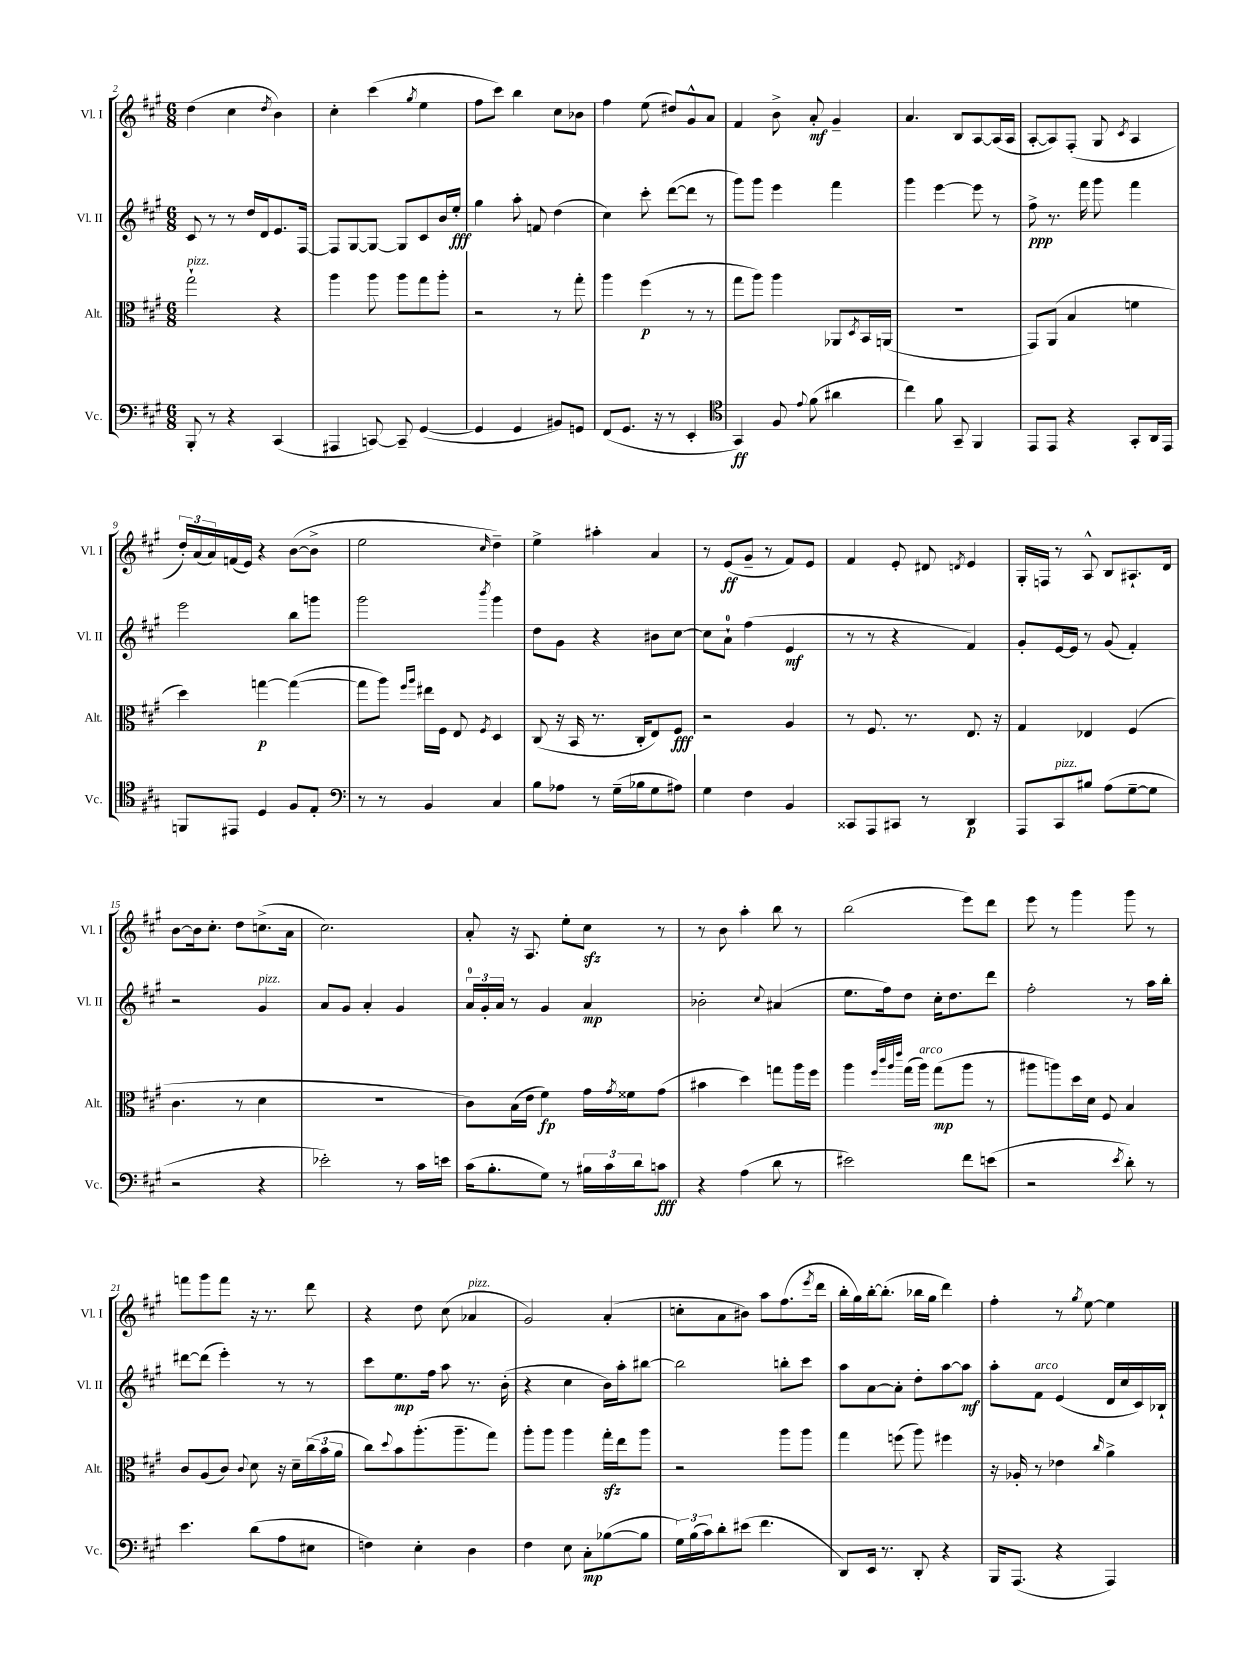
<<
\new StaffGroup <<
\new Staff = "s0" \with { instrumentName = "Vl. I" shortInstrumentName = "Vl. I" } {
    \clef treble \key a \major \numericTimeSignature \time 6/8
    d''4( cis''4 \acciaccatura { d''8 } b'4) |
    cis''4-. cis'''4( \acciaccatura { gis''8 } e''4 |
    fis''8 cis'''8) b''4 cis''8 bes'8 |
    fis''4 e''8( dis''8) gis'8-^ a'8 |
    fis'4 b'8-> a'8-.\mf gis'4-- |
    a'4. b8 a8~ a16( a16 |
    a8~-. a8) fis8-.( gis8 \acciaccatura { cis'8 } a4 |
    \tuplet 3/2 { d''16-.) a'16( a'16) } f'16( e'16) r4 b'8~( b'8-> |
    e''2 \grace { cis''16 } d''4--) |
    e''4-> ais''4-. a'4 |
    r8 e'8\ff( gis'8-- r8 fis'8) e'8 |
    fis'4 e'8-. dis'8 \acciaccatura { d'8 } e'4 |
    gis16-. f16 r8 a8-^ b8 ais8.-! d'16 |
    b'8~ b'16 cis''8.-. d''8 c''8.->( a'16 |
    cis''2.) |
    a'8-. r16 a8. e''8-. cis''8\sfz r8 |
    r8 b'8 a''4-. b''8 r8 |
    b''2( e'''8) d'''8 |
    e'''8 r8 gis'''4 gis'''8 r8 |
    f'''8 gis'''8 f'''8 r16 r8. d'''8 |
    r4 d''8 cis''8( aes'4^\markup { \italic "pizz." } |
    gis'2) a'4-.( |
    c''8-. a'8 bis'8) a''8 fis''8.( \acciaccatura { e'''8 } d'''16 |
    b''16-. gis''16) b''16~-. b''8.-.( bes''16 gis''16 d'''4) |
    fis''4-. r8 \acciaccatura { gis''8 } e''8~ e''4 \bar "|." |
}
\new Staff = "s1" \with { instrumentName = "Vl. II" shortInstrumentName = "Vl. II" } {
    \clef treble \key a \major \numericTimeSignature \time 6/8
    cis'8 r8 r8 d''16 d'16 e'8. fis16~ |
    fis8 gis8~ gis8~ gis8 cis'8 b'16 e''16-.\fff |
    gis''4 a''8-. f'8 d''4( |
    cis''4) cis'''8-. d'''8~( d'''8 r8 |
    gis'''8) gis'''8 e'''4 fis'''4 |
    gis'''4 e'''4~ e'''8 r8 |
    fis''8->\ppp r8. fis'''16 gis'''8 fis'''4 |
    e'''2 b''8 g'''8 |
    gis'''2 \acciaccatura { b'''8 } gis'''4 |
    d''8 gis'8 r4 bis'8 cis''8~ |
    cis''8 a'8-0-! fis''4( e'4\mf |
    r8 r8 r4 fis'4) |
    gis'8-. e'16~ e'16 r8 gis'8( fis'4-.) |
    r2 gis'4^\markup { \italic "pizz." } |
    a'8 gis'8 a'4-. gis'4 |
    \tuplet 3/2 { a'16-0 gis'16-. a'16 } r8 gis'4 a'4\mp |
    bes'2-. \appoggiatura { cis''8 } ais'4( |
    e''8. fis''16) d''8 cis''16-. d''8. d'''8 |
    fis''2-. r8 a''16 b''16-. |
    dis'''8~ dis'''8( e'''4-.) r8 r8 |
    cis'''8 e''8.\mp fis''16 a''8 r8. b'16-.( |
    r4 cis''4 b'16) a''16-. bis''8~ |
    bis''2 b''8-. cis'''8 |
    a''8 a'8~ a'8-. d''8-. a''8~ a''8\mf |
    a''8-. fis'8^\markup { \italic "arco" } e'4( d'16 cis''16 cis'16) bes16-! \bar "|." |
}
\new Staff = "s2" \with { instrumentName = "Alt." shortInstrumentName = "Alt." } {
    \clef alto \key a \major \numericTimeSignature \time 6/8
    gis''2-!^\markup { \italic "pizz." } r4 |
    a''4 a''8 a''8 gis''8 a''8-. |
    r2 r8 gis''8-. |
    a''4 fis''4\p( r8 r8 |
    gis''8 a''8) a''4 aes,8 \acciaccatura { d8 } b,16 a,16( |
    R2. |
    gis,8) a,8( b4 f'4 |
    d''4) g''4~\p g''4~( |
    g''8 a''8) \grace { fis''16 a''16 } eis''16 fis16 e8 \acciaccatura { fis8 } d4 |
    cis8( r16 b,16 r8. cis16-. e8) fis8\fff |
    r2 a4 |
    r8 fis8. r8. e8. r16 |
    gis4 ees4 fis4( |
    cis'4. r8 d'4 |
    R2. |
    cis'8) b16( e'16 fis'4\fp) gis'16 \acciaccatura { gis'8 } fisis'16 gis'8( |
    bis'4 d''4) g''8 a''16 fis''16 |
    a''4 \grace { fis''32 cis'''32 a''32 e'''32 } gis''16( a''16^\markup { \italic "arco" }) gis''8\mp( a''8 r8 |
    ais''8 a''8) d''16 d'16 fis8 b4 |
    cis'8 a8( cis'8) \appoggiatura { cis'8 } d'8 r16 d'16-- \tuplet 3/2 { cis''16( b'16 a'16 } |
    cis''8) \appoggiatura { d''8 } b'8 a''8.-.( a''8.-- gis''8) |
    a''8-. a''8 a''4 gis''16-.\sfz e''16 a''8 |
    r2 a''8 a''8 |
    gis''4 f''8( a''8) fis''4 |
    r16 aes16-. r8 ees'4 \grace { cis''16 } a'4-> \bar "|." |
}
\new Staff = "s3" \with { instrumentName = "Vc." shortInstrumentName = "Vc." } {
    \clef bass \key a \major \numericTimeSignature \time 6/8
    b,,8-. r8 r4 cis,4( |
    ais,,4 c,8~) c,8-- gis,4~( |
    gis,4 gis,4 bis,8) g,8 |
    fis,8( gis,8. r16 r8 e,4-. |
    \clef tenor gis,4\ff) fis8 \appoggiatura { e'8 } fis'8( ais'4 |
    cis''4) fis'8 gis,8-- fis,4 |
    e,8 e,8 r4 gis,8-. a,16 e,16 |
    f,8 eis,8 d4 fis8 e8-. |
    \clef bass r8 r8 b,4 cis4 |
    b8 aes8 r8 gis16--( bes16 gis8 ais8) |
    gis4 fis4 b,4 |
    cisis,8 a,,8 cis,8 r8 d,4\p |
    a,,8 cis,8^\markup { \italic "pizz." } bis8 a8( gis8~-- gis8 |
    r2 r4 |
    ees'2-.) r8 cis'16 e'16 |
    cis'16( b8.-. gis8) r8 \tuplet 3/2 { bis16 cis'16 d'16 } c'8\fff |
    r4 a4( d'8 r8 |
    eis'2) fis'8 e'8( |
    r2 \acciaccatura { e'8 } d'8-.) r8 |
    e'4. d'8( a8 eis8 |
    f4) e4-. d4 |
    fis4 e8 cis8-.\mp bes8~( bes8 |
    \tuplet 3/2 { gis16) b16( cis'16) } d'8-. eis'8( fis'4. |
    d,8) e,16 r8. d,8-. r4 |
    b,,16 a,,8.( r4 a,,4) \bar "|." |
}
>>
>>
\layout { \context { \Score currentBarNumber = #2 } }
